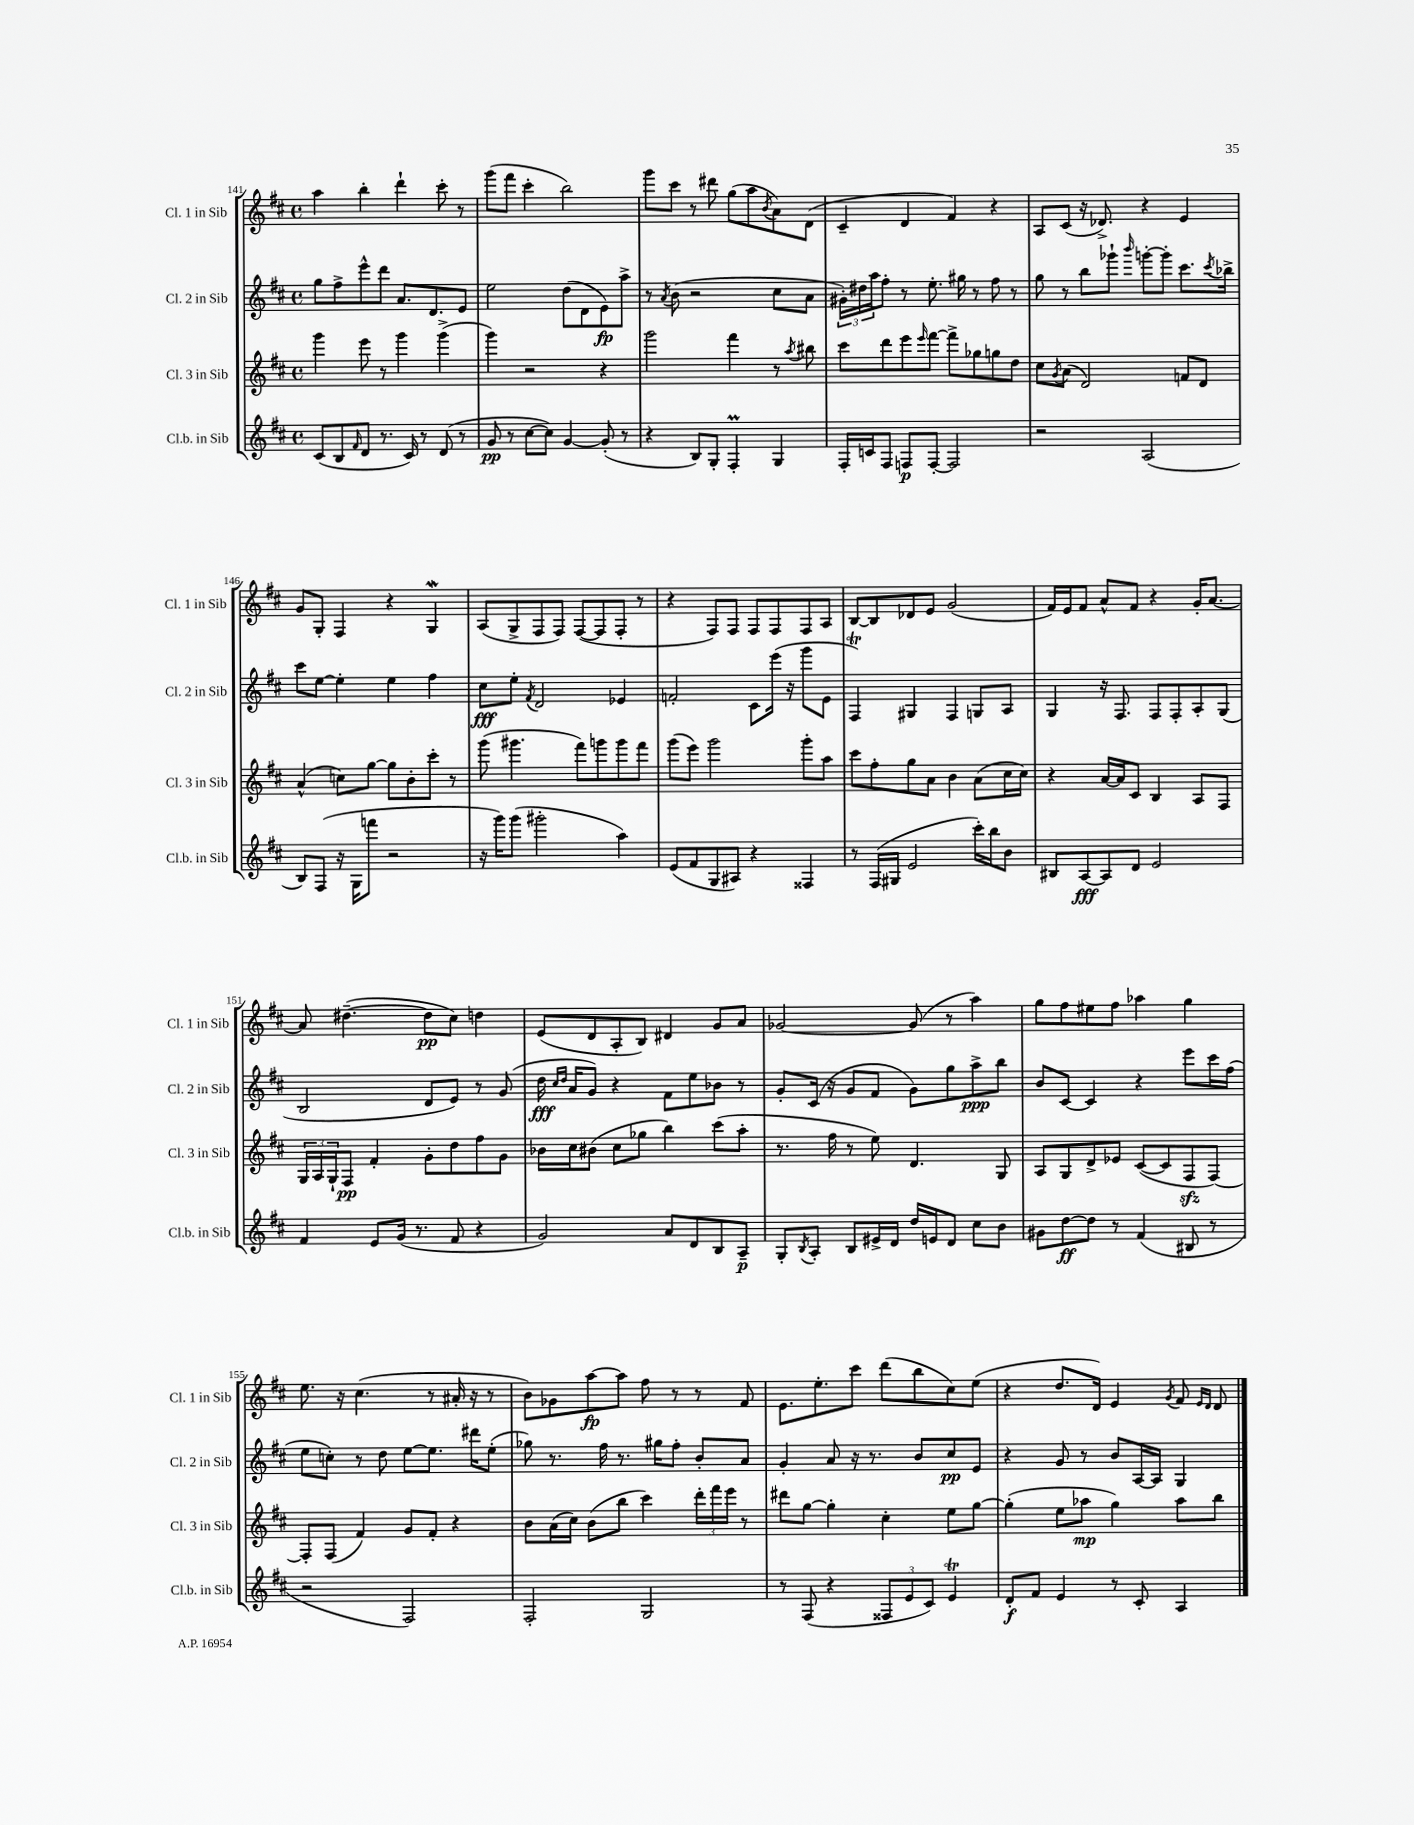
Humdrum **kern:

**kern	**kern	**kern	**kern
*staff4	*staff3	*staff2	*staff1
*clefG2	*clefG2	*clefG2	*clefG2
*k[f#c#]	*k[f#c#]	*k[f#c#]	*k[f#c#]
*M4/4	*M4/4	*M4/4	*M4/4
*met(c)	*met(c)	*met(c)	*met(c)
(8c#	4ggg	8gg	4aa
8B	.	8ff#^	.
16qqf#	.	.	.
8d	8eee	8eee^^	4bb'
8.r	8r	8ddd	.
.	4ggg	8.a	4ddd`
16c#)	.	.	.
8r	.	.	.
.	.	8.d	.
(8d	(4ggg^	.	8ccc#'
8r	.	8e	8r
=	=	=	=
8g	4ggg)	2ee	(8ggg
8r	.	.	8fff#
[8cc#	2r	.	4ccc#'
8cc#])	.	.	.
[4g	.	(8dd	2bb)
.	.	8d	.
(8g']	4r	8e)	.
8r	.	8aa^	.
=	=	=	=
4r	2ggg	8r	8ggg
.	.	8qa	.
.	.	(8b	8ccc#
8B)	.	2r	8r
8G'	.	.	8ddd#
4F#'	4fff#	.	(8gg
.	.	.	8aa
.	.	.	8qb
4G	8r	8cc#	8a)
.	8qaa	.	.
.	8bb#	8a	(8d
=	=	=	=
16F#'	8ccc#	24g#')	4c#~
.	.	24dd#	.
16c	.	.	.
.	.	24aa	.
8F#	8ddd	8ff#'	.
8F	8eee	8r	4d
.	16qqeee	.	.
[8F'	[8fff#	8.ee'	.
2F]	8fff#^]	.	4f#)
.	.	16gg#	.
.	8gg-	8r	.
.	8gg	8ff#	4r
.	8dd	8r	.
=	=	=	=
2r	8cc#	8gg	8A
.	8qg	.	.
.	(8a	8r	(8c#
.	2d)	8bb	16r
.	.	.	8.d-^)
.	.	8ggg-`	.
.	.	16qqbbb	.
(2A	.	[8ggg'	4r
.	.	8ggg']	.
.	8f	8.ccc#	4e
.	8d	.	.
.	.	8qccc#	.
.	.	16bb-^	.
=	=	=	=
8B)	(4a^^	8ccc#	8g
(8F#	.	[8ee	8G'
16r	8cc)	4ee']	4F#
16G	.	.	.
8fff	[8gg	.	.
2r	8gg]	4ee	4r
.	8b'	.	.
.	8ccc#'	4ff#	4G
.	8r	.	.
=	=	=	=
16r	(8ggg	8cc#	(8A
16ggg)	.	.	.
(8ggg	4.ggg#	8ee'	8G^
.	.	8qf#	.
2ggg#'	.	2d	8F#
.	.	.	8F#)
.	8fff#)	.	([8F#
.	8ggg	.	8F#]
4aa)	8ggg	4e-	8F#'
.	8fff#	.	8r
=	=	=	=
(8e	(8ggg	2f'	4r
8f#	8eee)	.	.
8G	2ggg	.	8F#)
8A#)	.	.	8F#
4r	.	8c#	8F#
.	.	(16eee	8F#
.	.	16r	.
4F##	8ggg'	8ggg	8F#
.	8aa	8e	8A
=	=	=	=
8r	8ccc#	4F#)	[8B
(16F#	8ff#'	.	8B]
16G#	.	.	.
2e	8gg	4G#	8d-
.	8a	.	8e
.	4b	4F#	(2g
16ccc#')	(8a	8G	.
16bb	.	.	.
8b	16cc#	8A	.
.	16cc#)	.	.
=	=	=	=
8B#	4r	4G	16f#)
.	.	.	16e
[8A	.	.	8f#
8A]	[16a	16r	8a^^
.	16a]	8.F#	.
8d	8c#	.	8f#
2e	4B	8F#	4r
.	.	8F#'	.
.	8A	8A'	16g'
.	.	.	[8.a
.	8F#	(8G	.
=	=	=	=
4f#	24G	2B	8a]
.	24A	.	.
.	24G`	.	.
.	8F#	.	([4.dd#~
8e	4f#'	.	.
(16g	.	.	.
8.r	.	.	.
.	8g'	8d	8dd#]
8f#	8dd	8e)	8cc#)
4r	8ff#	8r	4dd
.	8g	(8g	.
=	=	=	=
2g)	16b-	16dd	(8e
.	.	16qqcc#	.
.	.	16qqdd	.
.	16cc#	16a	.
.	(8b#	8g)	8d
.	8cc#	4r	8A'
.	8gg-	.	8B)
8a	4bb)	8f#	4d#
8d	.	8ee	.
8B	(8ccc#	8b-	8g
8A~	8aa'	8r	8a
=	=	=	=
8G'	8.r	8g'	[2g-
8qB	.	.	.
8A'	.	(16c#	.
.	16ff#	16r	.
8B	8r	8g	.
16e#^	8ee)	8f#	.
16d	.	.	.
16dd	4.d	8g)	(8g-]
16e	.	.	.
8d	.	8gg	8r
8cc#	.	8aa^	4aa)
8b	8G	8bb	.
=	=	=	=
8g#	8A	8b	8gg
[8dd	8G	[8c#	8ff#
8dd]	8d^	4c#]	8ee#
8r	8e-	.	8ff#
(4f#	([8c#	4r	4aa-
.	8c#]	.	.
8B#	8F#	8eee	4gg
8r	[8F#)	16ccc#	.
.	.	(16ff#	.
=	=	=	=
2r	8F#']	8ee	8.ee
.	(8F#	8cc')	.
.	.	.	16r
.	4f#)	8r	(4.cc#
.	.	8dd	.
2F#)	8g	[8ee	.
.	8f#'	8.ee]	8r
.	4r	.	16a#'
.	.	16ddd#	16r
.	.	(8ee'	8r
=	=	=	=
2F#'	8b	8gg-)	8b)
.	(16a	8.r	8g-
.	16cc#)	.	.
.	(8b	.	[8aa
.	.	16ff#	.
.	8bb	8.r	8aa]
2G	4ccc#)	.	8ff#
.	.	16gg#	.
.	.	8ff#'	8r
.	24ddd'	8b'	8r
.	24fff#	.	.
.	24eee	.	.
.	8r	8a	8f#
=	=	=	=
8r	8ddd#	4g'	8.e
(8F#	[8gg	.	.
.	.	.	8.ee'
4r	4gg']	8a	.
.	.	16r	8ccc#
.	.	8.r	.
12F##	4cc#'	.	(8ddd
12e	.	.	.
.	.	8b	8bb
12c#)	.	.	.
4e	8ee	8cc#	8cc#)
.	[8gg	8e	(8ee
=	=	=	=
8d'	(4gg']	4r	4r
8f#	.	.	.
4e	8ee	8g	8.dd
.	8aa-	8r	.
.	.	.	16d)
8r	4gg)	8b	4e
8c#'	.	[16A	.
.	.	16A]	.
.	.	.	8qg
4A	8aa-	4G	8f#
.	.	.	16qqe
.	.	.	16qqd
.	8bb	.	8d
==	==	==	==
*-	*-	*-	*-
